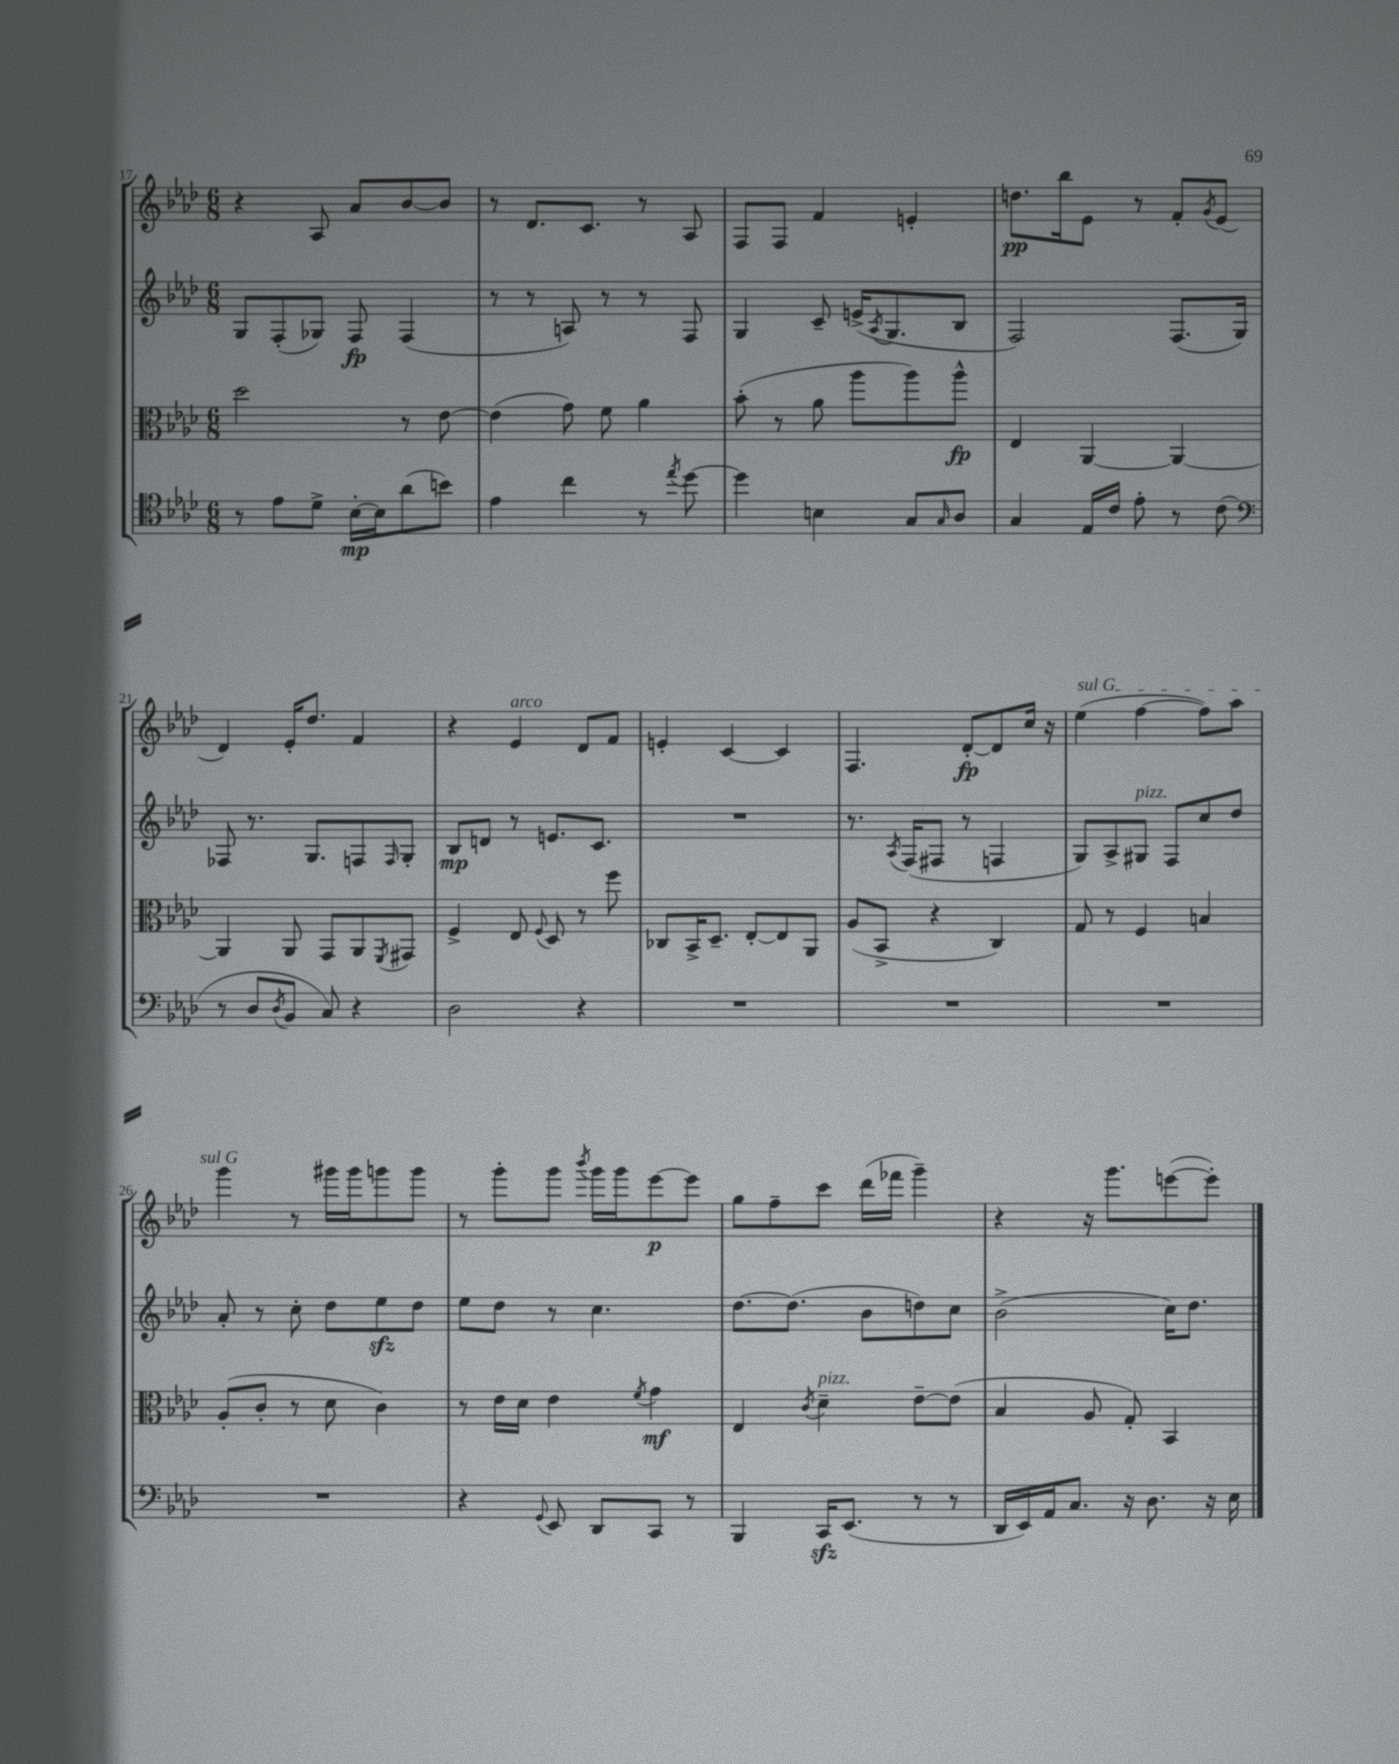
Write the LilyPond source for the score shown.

<<
\new StaffGroup <<
\new Staff = "s0" {
    \clef treble \key aes \major \numericTimeSignature \time 6/8
    r4 aes8 aes'8 bes'8~ bes'8 |
    r8 des'8. c'8. r8 aes8 |
    f8 f8 f'4 e'4-. |
    d''8.\pp bes''16 ees'8 r8 f'8-. \acciaccatura { g'8 } ees'8( |
    des'4) ees'16-. des''8. f'4 |
    r4 ees'4^\markup { \italic "arco" } des'8 f'8 |
    e'4-. c'4~ c'4 |
    f4. des'8~-.\fp des'8 c''16 r16 |
    \once \override TextSpanner.bound-details.left.text = \markup { \italic "sul G" } ees''4\startTextSpan( f''4~ f''8) aes''8 |
    g'''4\stopTextSpan r8 gis'''16 gis'''16 g'''8 g'''8 |
    r8 g'''8-. g'''8 \acciaccatura { bes'''8 } g'''16 g'''16 ees'''8~\p ees'''8 |
    g''8 f''8-- c'''8 des'''16( fes'''16 g'''4--) |
    r4 r16 g'''8. e'''8~( e'''8-.) \bar "|." |
}
\new Staff = "s1" {
    \clef treble \key aes \major \numericTimeSignature \time 6/8
    g8 f8-.( ges8) f8\fp f4( |
    r8 r8 a8) r8 r8 f8 |
    g4 c'8-- e'16->( \acciaccatura { aes8 } g8. bes8 |
    f2) f8.( g16) |
    fes8 r8. g8. f8 \grace { f16 } g8-. |
    bes8\mp d'8 r8 e'8. c'8. |
    R2. |
    r8. \acciaccatura { aes8 } f16( fis8 r8 f4 |
    g8) aes8-> gis8^\markup { \italic "pizz." } f8 c''8 des''8 |
    aes'8-. r8 c''8-. des''8 ees''8\sfz des''8 |
    ees''8 des''8 r8 c''4. |
    des''8.~ des''8.( bes'8 d''8) c''8 |
    bes'2->( c''16) des''8. \bar "|." |
}
\new Staff = "s2" {
    \clef alto \key aes \major \numericTimeSignature \time 6/8
    des''2 r8 ees'8~ |
    ees'4( g'8) f'8 aes'4 |
    bes'8-.( r8 aes'8 aes''8 aes''8) aes''8-^\fp |
    ees4 aes,4~ aes,4~ |
    aes,4 aes,8 g,8 aes,8 \acciaccatura { f,8 } gis,8 |
    f4-> ees8 \appoggiatura { f8 } des8 r8 f''8 |
    ces8 bes,16-> des8.-- ees8~-. ees8 aes,8 |
    aes8( bes,8-> r4 c4) |
    g8 r8 f4 b4 |
    aes8-.( c'8-. r8 des'8 c'4) |
    r8 ees'16 des'16 ees'4 \acciaccatura { f'8 } g'4\mf |
    ees4 \acciaccatura { c'8 } des'4--^\markup { \italic "pizz." } ees'8~-- ees'8( |
    bes4 aes8 g8-.) bes,4 \bar "|." |
}
\new Staff = "s3" {
    \clef tenor \key aes \major \numericTimeSignature \time 6/8
    r8 ees'8 des'8-> bes16~-.\mp bes16 aes'8( b'8) |
    ees'4 c''4 r8 \acciaccatura { ees''8 } des''8~ |
    des''4 b4 g8 \grace { g16 } aes8 |
    g4 ees16 c'16 ees'8-. r8 c'8( |
    \clef bass r8 des8 \acciaccatura { des8 } bes,8 c8) r4 |
    des2 r4 |
    R2. |
    R2. |
    R2. |
    R2. |
    r4 \appoggiatura { g,8 } ees,8 des,8 c,8 r8 |
    bes,,4 c,16\sfz ees,8.( r8 r8 |
    des,16 ees,16) aes,16 c8. r16 des8. r16 ees16 \bar "|." |
}
>>
>>
\layout { \context { \Score currentBarNumber = #17 } }
